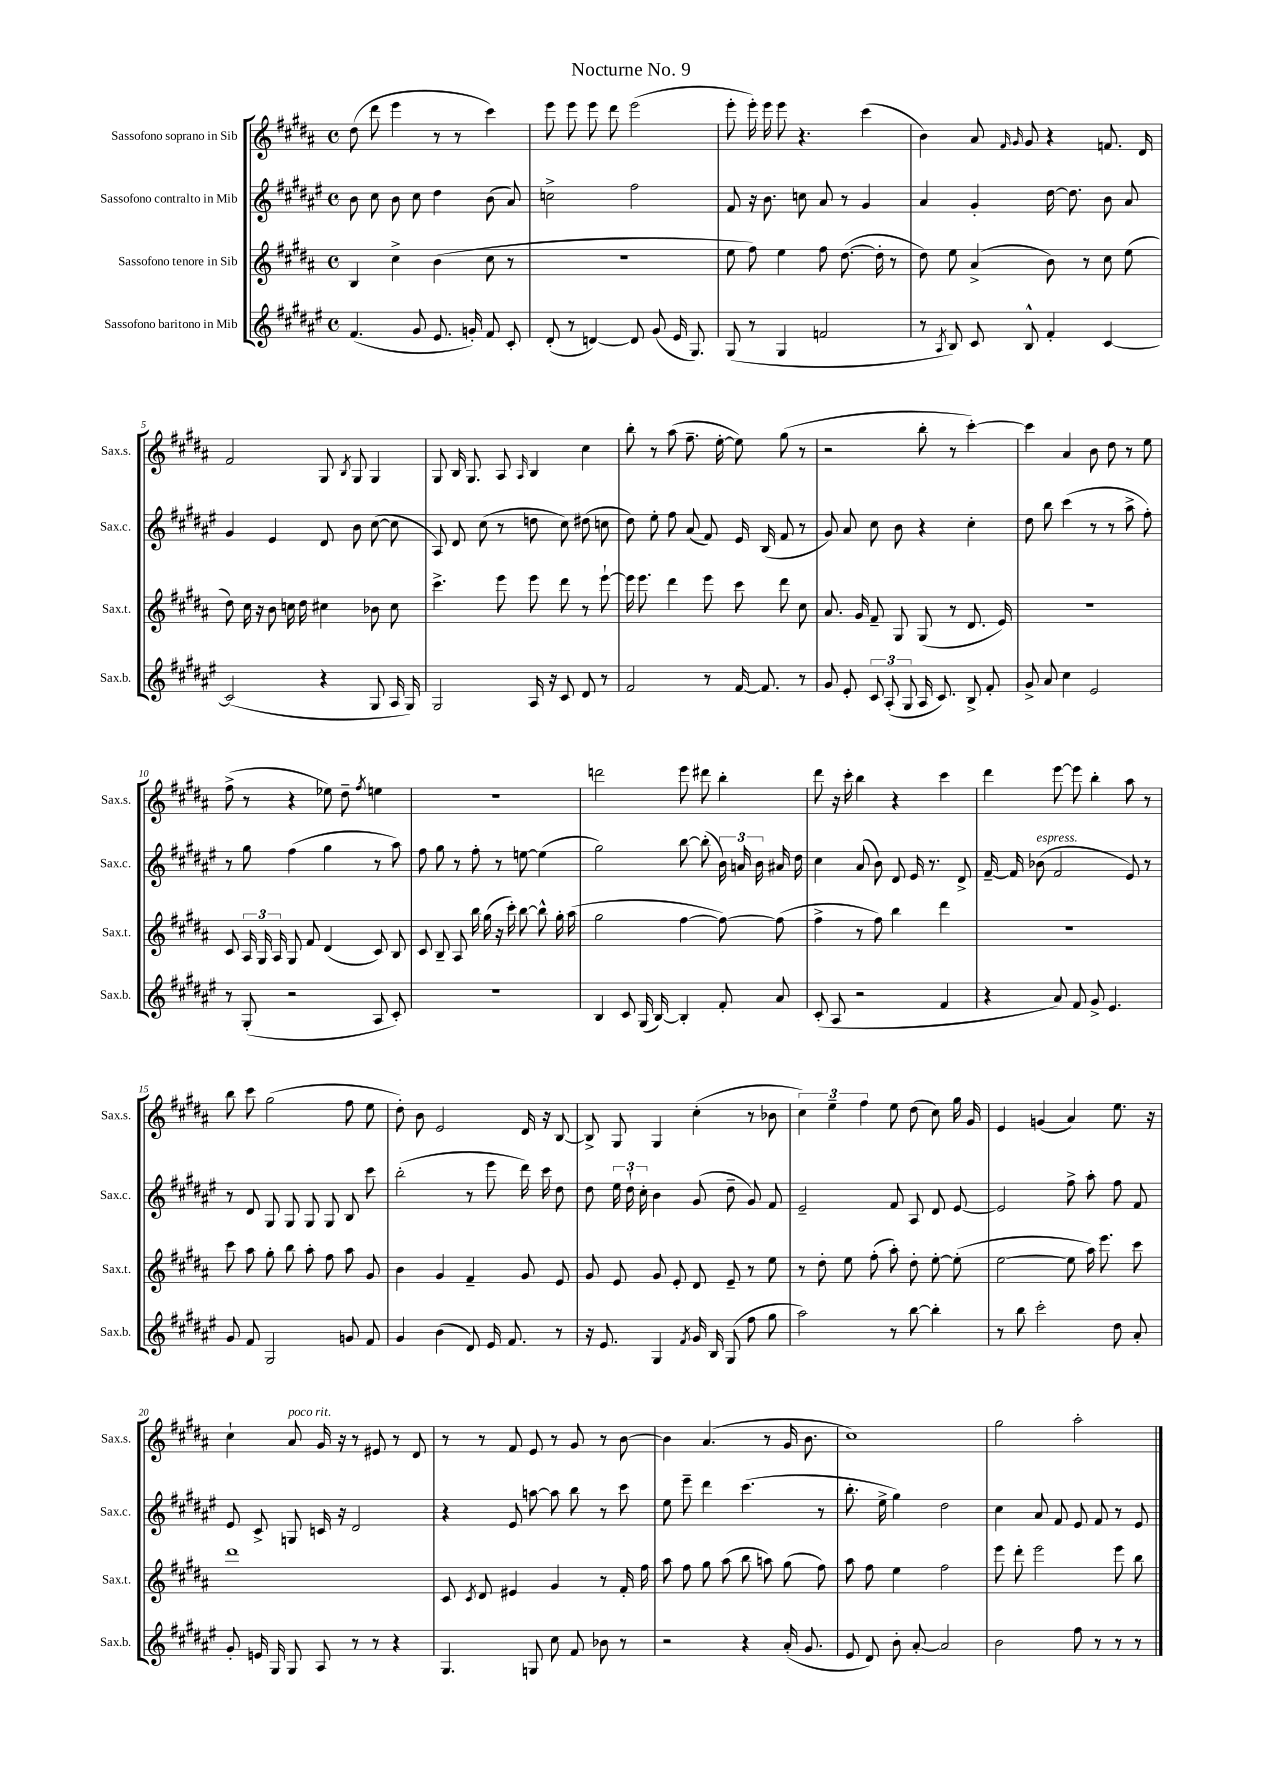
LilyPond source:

\header { title = "Nocturne No. 9" }
<<
\new StaffGroup <<
\new Staff = "s0" \with { instrumentName = "Sassofono soprano in Sib" shortInstrumentName = "Sax.s." } {
    \clef treble \key b \major \defaultTimeSignature \time 4/4
    \autoBeamOff dis''8( dis'''8 e'''4 r8 r8 cis'''4) |
    e'''8 e'''8 e'''8 dis'''8 e'''2( |
    e'''8-. e'''16-.) e'''16 e'''8 r4. cis'''4( |
    b'4) ais'8 \grace { fis'16 gis'16 } gis'8 r4 f'8. dis'16 |
    fis'2 gis8 \acciaccatura { b8 } gis8 gis4 |
    gis8 b16 gis8. ais8 \grace { ais16 } b4 cis''4 |
    b''8-. r8 ais''8( fis''8.-- e''16~-. e''8) gis''8( r8 |
    r2 b''8-. r8 cis'''4~-.) |
    cis'''4 ais'4 b'8 dis''8 r8 e''8 |
    fis''8->( r8 r4 ees''8) dis''8-- \acciaccatura { fis''8 } e''4 |
    R1 |
    d'''2 e'''8 dis'''8 b''4-. |
    dis'''8 r16 cis'''16-. b''4 r4 cis'''4 |
    dis'''4 e'''8~ e'''8 b''4-. ais''8 r8 |
    b''8 cis'''8 gis''2( fis''8 e''8 |
    dis''8-.) b'8 e'2 dis'16 r16 b8~ |
    b8-> gis8 gis4 cis''4-.( r8 bes'8 |
    \tuplet 3/2 { cis''4) e''4-- fis''4 } e''8 dis''8( cis''8) gis''16 gis'16 |
    e'4 g'4( ais'4) e''8. r16 |
    cis''4-! ais'8^\markup { \italic "poco rit." } gis'16 r16 r8 eis'8 r8 dis'8 |
    r8 r8 fis'8 e'8 r8 gis'8 r8 b'8~ |
    b'4 ais'4.( r8 gis'16 b'8. |
    cis''1) |
    gis''2 ais''2-. \bar "|." |
}
\new Staff = "s1" \with { instrumentName = "Sassofono contralto in Mib" shortInstrumentName = "Sax.c." } {
    \clef treble \key fis \major \defaultTimeSignature \time 4/4
    \autoBeamOff b'8 cis''8 b'8 cis''8 dis''4 b'8( ais'8) |
    c''2-> fis''2 |
    fis'8 r16 b'8. c''8 ais'8 r8 gis'4 |
    ais'4 gis'4-. dis''16~ dis''8. b'8 ais'8 |
    gis'4 eis'4 dis'8 b'8 cis''8~( cis''8 |
    ais8) dis'8 cis''8( r8 d''8 cis''8) dis''8( c''8 |
    dis''8) eis''8-. fis''8 ais'8( fis'8) eis'16 b16( fis'8 r8 |
    gis'8) ais'8 cis''8 b'8 r4 cis''4-. |
    dis''8 b''8 cis'''4( r8 r8 ais''8-> fis''8-.) |
    r8 gis''8 fis''4( gis''4 r8 ais''8) |
    fis''8 gis''8 r8 fis''8-. r8 e''8~ e''4( |
    gis''2) b''8~ b''8-.( \tuplet 3/2 { b'16) a'16 b'16 } ais'16 dis''16 |
    cis''4 ais'8( b'8) dis'8 eis'16 r8. dis'8-> |
    fis'16~-- fis'16 bes'8^\markup { \italic "espress." }( fis'2 eis'8) r8 |
    r8 dis'8 gis8 gis8 gis8 gis8 b8 cis'''8 |
    b''2-.( r8 eis'''8 dis'''16) cis'''16 dis''8 |
    dis''8 \tuplet 3/2 { eis''16 dis''16-! cis''16-. } b'4 gis'8( dis''8-- gis'8) fis'8 |
    eis'2-- fis'8 ais8 dis'8 eis'8~ |
    eis'2 fis''8-> ais''8-. fis''8 fis'8 |
    eis'8 cis'8-> g8 c'16 r16 dis'2 |
    r4 eis'8 a''8~ a''8 b''8 r8 cis'''8 |
    eis''8 eis'''8-- dis'''4 cis'''4.( r8 |
    b''8.-. eis''16-> gis''4) dis''2 |
    cis''4 ais'8 fis'8 eis'8 fis'8 r8 eis'8 \bar "|." |
}
\new Staff = "s2" \with { instrumentName = "Sassofono tenore in Sib" shortInstrumentName = "Sax.t." } {
    \clef treble \key b \major \defaultTimeSignature \time 4/4
    \autoBeamOff b4 cis''4-> b'4( cis''8 r8 |
    R1 |
    e''8 fis''8) e''4 fis''8 dis''8.~( dis''16-. r8 |
    dis''8) e''8 ais'4->( b'8) r8 cis''8 e''8( |
    dis''8) cis''16 r16 b'8 c''16 dis''16 cis''4 bes'8 cis''8 |
    cis'''4.-> e'''8 e'''8 dis'''8 r8 e'''8~-! |
    e'''16 e'''8. dis'''4 e'''8 cis'''8 dis'''8 cis''8 |
    ais'8. gis'16 fis'8-- gis8 gis8( r8 dis'8. e'16) |
    R1 |
    cis'8 \tuplet 3/2 { ais16 gis16 ais16 } gis8 fis'8 dis'4( cis'8) b8 |
    cis'8 b8-- ais8 b''16 gis''16( r16 cis'''16-.) b''8~ b''8-^ gis''16-. ais''16( |
    gis''2 fis''4~ fis''8~) fis''8( |
    fis''4-> r8 fis''8) b''4 dis'''4 |
    R1 |
    cis'''8 ais''8 gis''8-. b''8 ais''8-. fis''8 ais''8 gis'8 |
    b'4 gis'4 fis'4-- gis'8 e'8 |
    gis'8 e'8 gis'8 e'8-. dis'8 e'8-- r8 e''8 |
    r8 dis''8-. e''8 fis''8-.( ais''8-.) dis''8-. e''8~-. e''8-.( |
    e''2~ e''8 ais''16) e'''8. cis'''8 |
    dis'''1 |
    cis'8 \acciaccatura { cis'8 } dis'8 eis'4 gis'4 r8 fis'16-. fis''16 |
    ais''8 fis''8 gis''8 ais''8( b''8 a''8) gis''8( fis''8) |
    ais''8 fis''8 e''4 fis''2 |
    e'''8 dis'''8-. e'''2 e'''8 b''8 \bar "|." |
}
\new Staff = "s3" \with { instrumentName = "Sassofono baritono in Mib" shortInstrumentName = "Sax.b." } {
    \clef treble \key fis \major \defaultTimeSignature \time 4/4
    \autoBeamOff fis'4.( gis'8 eis'8. g'16-.) fis'8 cis'8-. |
    dis'8-.( r8 d'4~) d'8 gis'8( eis'16 gis8.) |
    gis8( r8 gis4 f'2 |
    r8 \acciaccatura { ais8 } b8) cis'8 b8-^ fis'4-. cis'4~ |
    cis'2( r4 gis8 ais16 gis16) |
    gis2 ais16 r16 cis'8 dis'8 r8 |
    fis'2 r8 fis'16~ fis'8. r8 |
    gis'8 eis'8-. \tuplet 3/2 { cis'8 ais8-.( gis8 } ais16 cis'8.) b8-> fis'8-. |
    gis'8-> ais'8 cis''4 eis'2 |
    r8 gis8-.( r2 ais8 cis'8-.) |
    R1 |
    b4 cis'8 gis16( b16~) b4-. fis'8-. ais'8 |
    cis'8-.( ais8 r2 fis'4 |
    r4 ais'8) fis'8 gis'8-> eis'4. |
    gis'8 fis'8 gis2 g'8 fis'8 |
    gis'4 b'4( dis'8) eis'16 fis'8. r8 |
    r16 eis'8. gis4 \acciaccatura { fis'8 } gis'16 b16 gis8( fis''8 gis''8 |
    ais''2) r8 b''8~ b''4-. |
    r8 b''8 cis'''2-. dis''8 ais'8-. |
    gis'8-. e'16 gis16 gis8 ais8 r8 r8 r4 |
    gis4. g8 cis''8 fis'8 bes'8 r8 |
    r2 r4 ais'16-.( gis'8. |
    eis'8 dis'8) b'8-. ais'8~-. ais'2 |
    b'2 fis''8 r8 r8 r8 \bar "|." |
}
>>
>>
